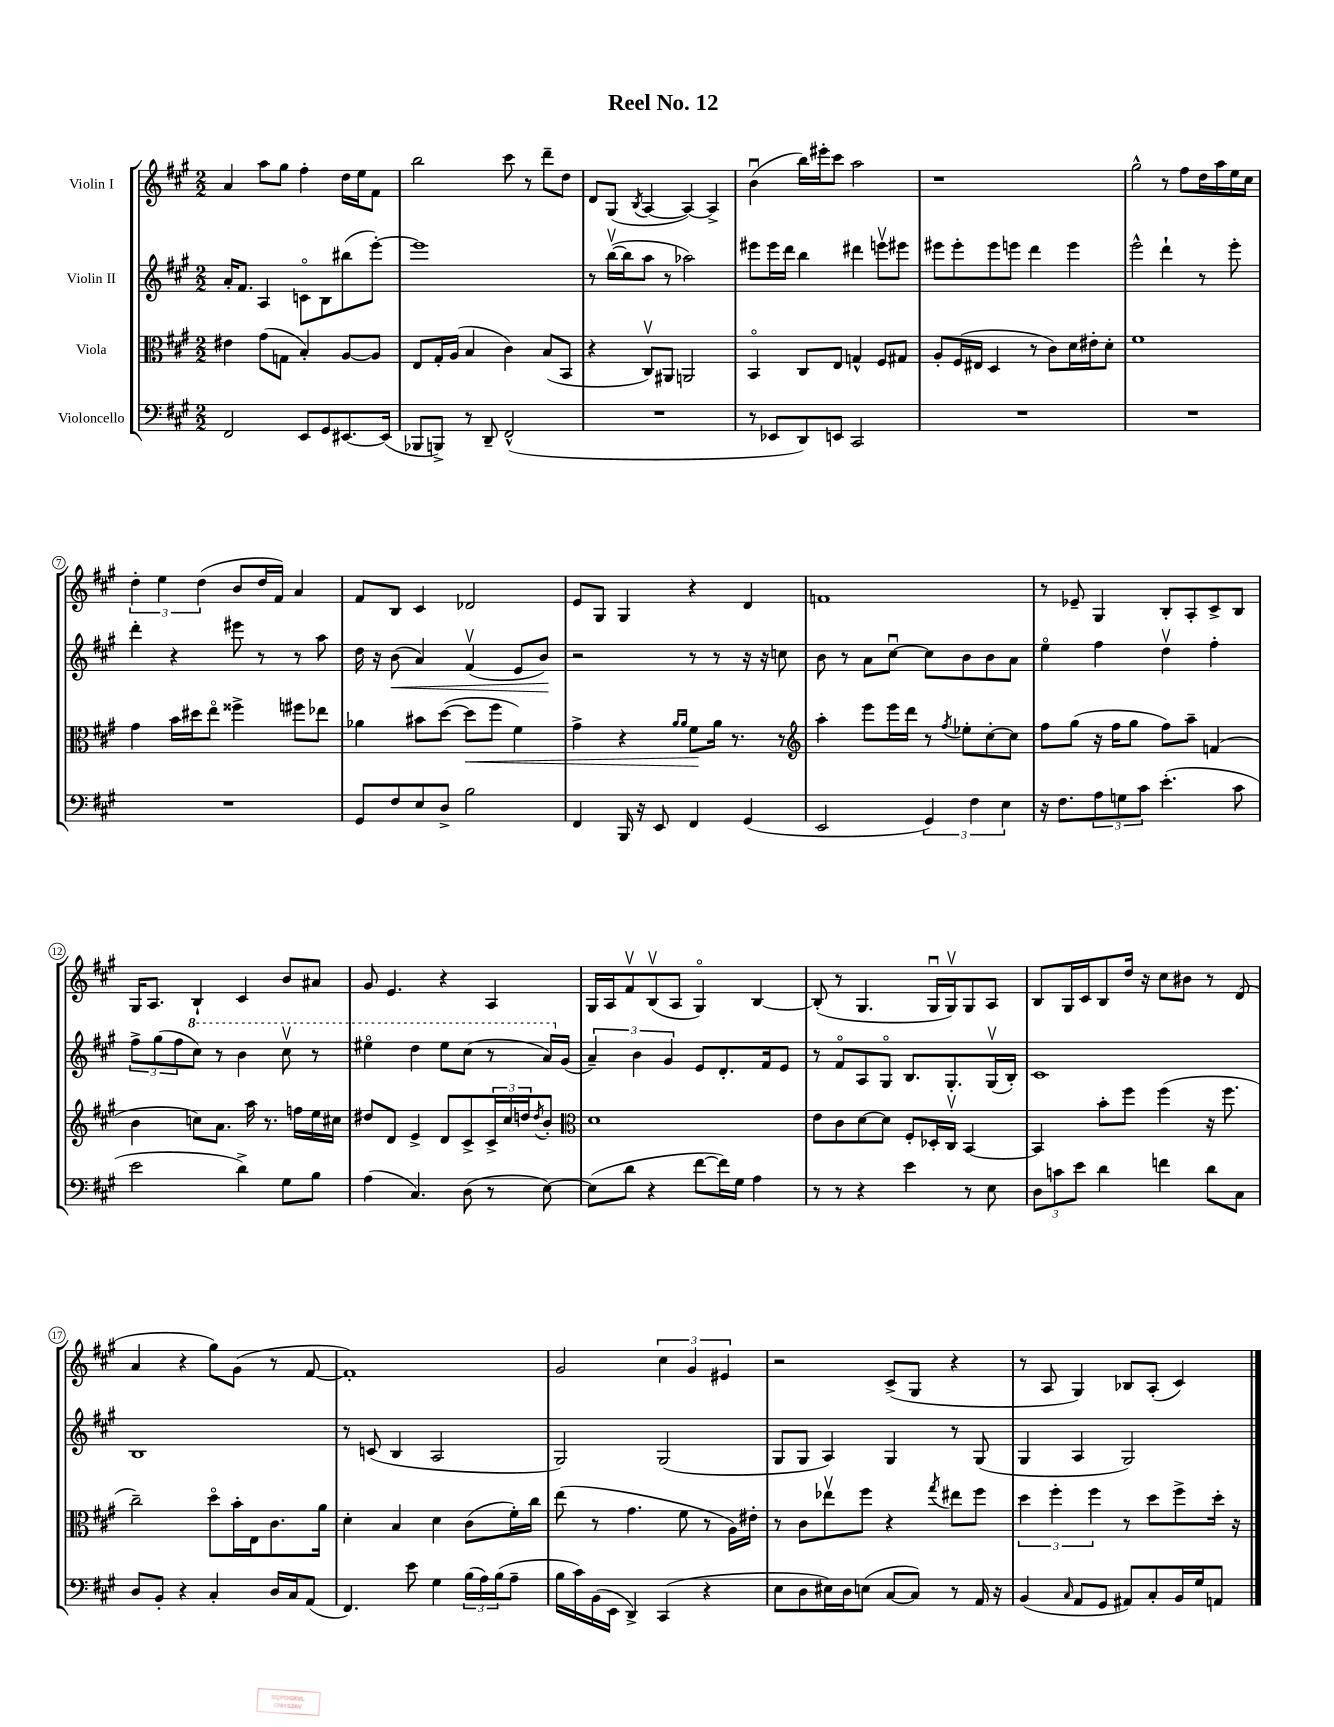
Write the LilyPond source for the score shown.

\header { title = "Reel No. 12" }
<<
\new StaffGroup <<
\new Staff = "s0" \with { instrumentName = "Violin I" } {
    \clef treble \key a \major \numericTimeSignature \time 2/2
    a'4 a''8 gis''8 fis''4-. d''16 e''16 fis'8 |
    b''2 cis'''8 r8 d'''8-- d''8 |
    d'8 gis8( \acciaccatura { b8 } a4~ a4~) a4-> |
    b'4\downbow( b''16) eis'''16-. cis'''8 a''2 |
    r1 |
    gis''2-^ r8 fis''8 d''16 a''16 e''16 cis''16 |
    \tuplet 3/2 { d''4-. e''4 d''4( } b'8 d''16 fis'16) a'4 |
    fis'8 b8 cis'4 des'2 |
    e'8 gis8 gis4 r4 d'4 |
    f'1 |
    r8 ees'8-- gis4 b8-. a8-. cis'8-> b8 |
    gis16 a8. b4-! cis'4 b'8 ais'8 |
    gis'8 e'4. r4 a4 |
    gis16 a16 fis'8\upbow b8\upbow( a8 gis4\flageolet) b4~ |
    b8-.( r8 gis4. gis16\downbow gis16\upbow) gis8 a8 |
    b8 gis16 cis'16 b8 d''16 r16 cis''8 bis'8 r8 d'8( |
    a'4 r4 gis''8) gis'8( r8 fis'8~ |
    fis'1-.) |
    gis'2 \tuplet 3/2 { cis''4 gis'4 eis'4 } |
    r2 cis'8->( gis8 r4 |
    r8 a8 gis4) bes8 a8-.( cis'4) \bar "|." |
}
\new Staff = "s1" \with { instrumentName = "Violin II" } {
    \clef treble \key a \major \numericTimeSignature \time 2/2
    a'16-. fis'8. a4 c'8\flageolet b8 bis''8( e'''8~-.) |
    e'''1 |
    r8 b''16~\upbow( b''16 a''8 r8 aes''2) |
    eis'''8 eis'''16 d'''16 b''4 dis'''4 e'''8\upbow eis'''8 |
    eis'''8 eis'''8-. eis'''8 e'''8 d'''4 e'''4 |
    e'''2-^ d'''4-! r8 e'''8-. |
    d'''4-. r4 eis'''8 r8 r8 a''8 |
    d''16 r16 b'8\<( a'4) fis'4\upbow( e'8 b'8\!) |
    r2 r8 r8 r16 r16 c''8 |
    b'8 r8 a'8 cis''8~\downbow cis''8 b'8 b'8 a'8 |
    e''4\flageolet fis''4 d''4\upbow fis''4-. |
    \tuplet 3/2 { fis''8-> gis''8( fis''8 } \ottava #1 cis'''8) r8 b''4 cis'''8\upbow r8 |
    eis'''4\flageolet d'''4 eis'''8 cis'''8( r8 a''16) \ottava #0 gis'16( |
    \tuplet 3/2 { a'4--) b'4 gis'4 } e'8 d'8.-. fis'16 e'8 |
    r8 fis'8\flageolet a8 gis8\flageolet b8. gis8.-. gis16\upbow( b16-.) |
    cis'1 |
    b1 |
    r8 c'8( b4 a2 |
    gis2) gis2( |
    gis8 gis8 a4) gis4 r8 gis8( |
    gis4 a4 gis2) \bar "|." |
}
\new Staff = "s2" \with { instrumentName = "Viola" } {
    \clef alto \key a \major \numericTimeSignature \time 2/2
    eis'4 gis'8( g8 b4-.) a8~ a8 |
    e8 gis16-. a16( b4 cis'4) b8( b,8 |
    r4 cis8\upbow) ais,8 a,2 |
    b,4\flageolet cis8 e8 g4-^ fis8 gis8 |
    a8-. fis16( eis16 d4 r8 cis'8) d'16 eis'16-. d'8-. |
    fis'1 |
    gis'4 b'16 dis''16 e''8\flageolet fisis''4-> fis''8 ees''8 |
    aes'4 bis'8 d''8~( d''8\< fis''8 fis'4) |
    gis'4-> r4 \grace { a'16 a'16 } fis'8\! a'16 r8. r8 |
    \clef treble a''4-. e'''8 e'''16 d'''16 r8 \acciaccatura { fis''8 } ees''8-. cis''8~-. cis''8 |
    fis''8 gis''8( r16 fis''16 gis''8 fis''8) a''8-- f'4( |
    b'4 c''8) a'8. a''16 r8. f''16 e''16 cis''16 |
    dis''8 d'8 e'4-> d'8 cis'8-> \tuplet 3/2 { cis'16-> cis''16 d''16 } \acciaccatura { d''8 } b'8-. |
    \clef alto d'1 |
    e'8 cis'8 d'8~ d'8 fis8-. des16-. cis16\upbow b,4~ |
    b,4 b'8-. fis''8 fis''4( r16 fis''8. |
    cis''2--) d''8\flageolet b'16-. e16 cis'8. a'16 |
    d'4-. b4 d'4 cis'8( fis'16-.) cis''16 |
    e''8( r8 gis'4. fis'8 r8 a16) eis'16-. |
    r8 cis'8 ees''8\upbow fis''8 r4 \acciaccatura { gis''8 } eis''8 fis''8 |
    \tuplet 3/2 { d''4 fis''4-. fis''4 } r8 d''8 fis''8-> d''16-. r16 \bar "|." |
}
\new Staff = "s3" \with { instrumentName = "Violoncello" } {
    \clef bass \key a \major \numericTimeSignature \time 2/2
    fis,2 e,8 gis,8 eis,8.~ eis,16( |
    bes,,8 b,,8->) r8 d,8-- fis,2-^( |
    R1 |
    r8 ees,8 d,8) e,8 cis,2 |
    R1 |
    R1 |
    R1 |
    gis,8 fis8 e8 d8-> b2 |
    fis,4 b,,16 r16 e,8 fis,4 gis,4( |
    e,2 \tuplet 3/2 { gis,4) fis4 e4 } |
    r16 fis8. \tuplet 3/2 { a8 g8 cis'8 } e'4.-.( cis'8 |
    e'2 d'4->) gis8 b8 |
    a4( cis4.) d8( r8 e8~) |
    e8( d'8 r4 fis'8~ fis'16) gis16 a4 |
    r8 r8 r4 e'4 r8 e8 |
    \tuplet 3/2 { d8 c'8 e'8 } d'4 f'4 d'8 cis8 |
    d8 b,8-. r4 cis4-. d16 cis16 a,8( |
    fis,4.) e'8 gis4 \tuplet 3/2 { b16( a16) b16( } a8-- |
    b16 cis'16) b,16( e,16 d,4->) cis,4( r4 |
    e8 d8 eis16) d16 e8( cis8~ cis8) r8 a,16 r16 |
    b,4( \grace { cis16 } a,8 gis,8 ais,8) cis8-. b,16 gis16 a,8 \bar "|." |
}
>>
>>
\layout { \context { \Score \override BarNumber.stencil = #(make-stencil-circler 0.1 0.3 ly:text-interface::print) } }
